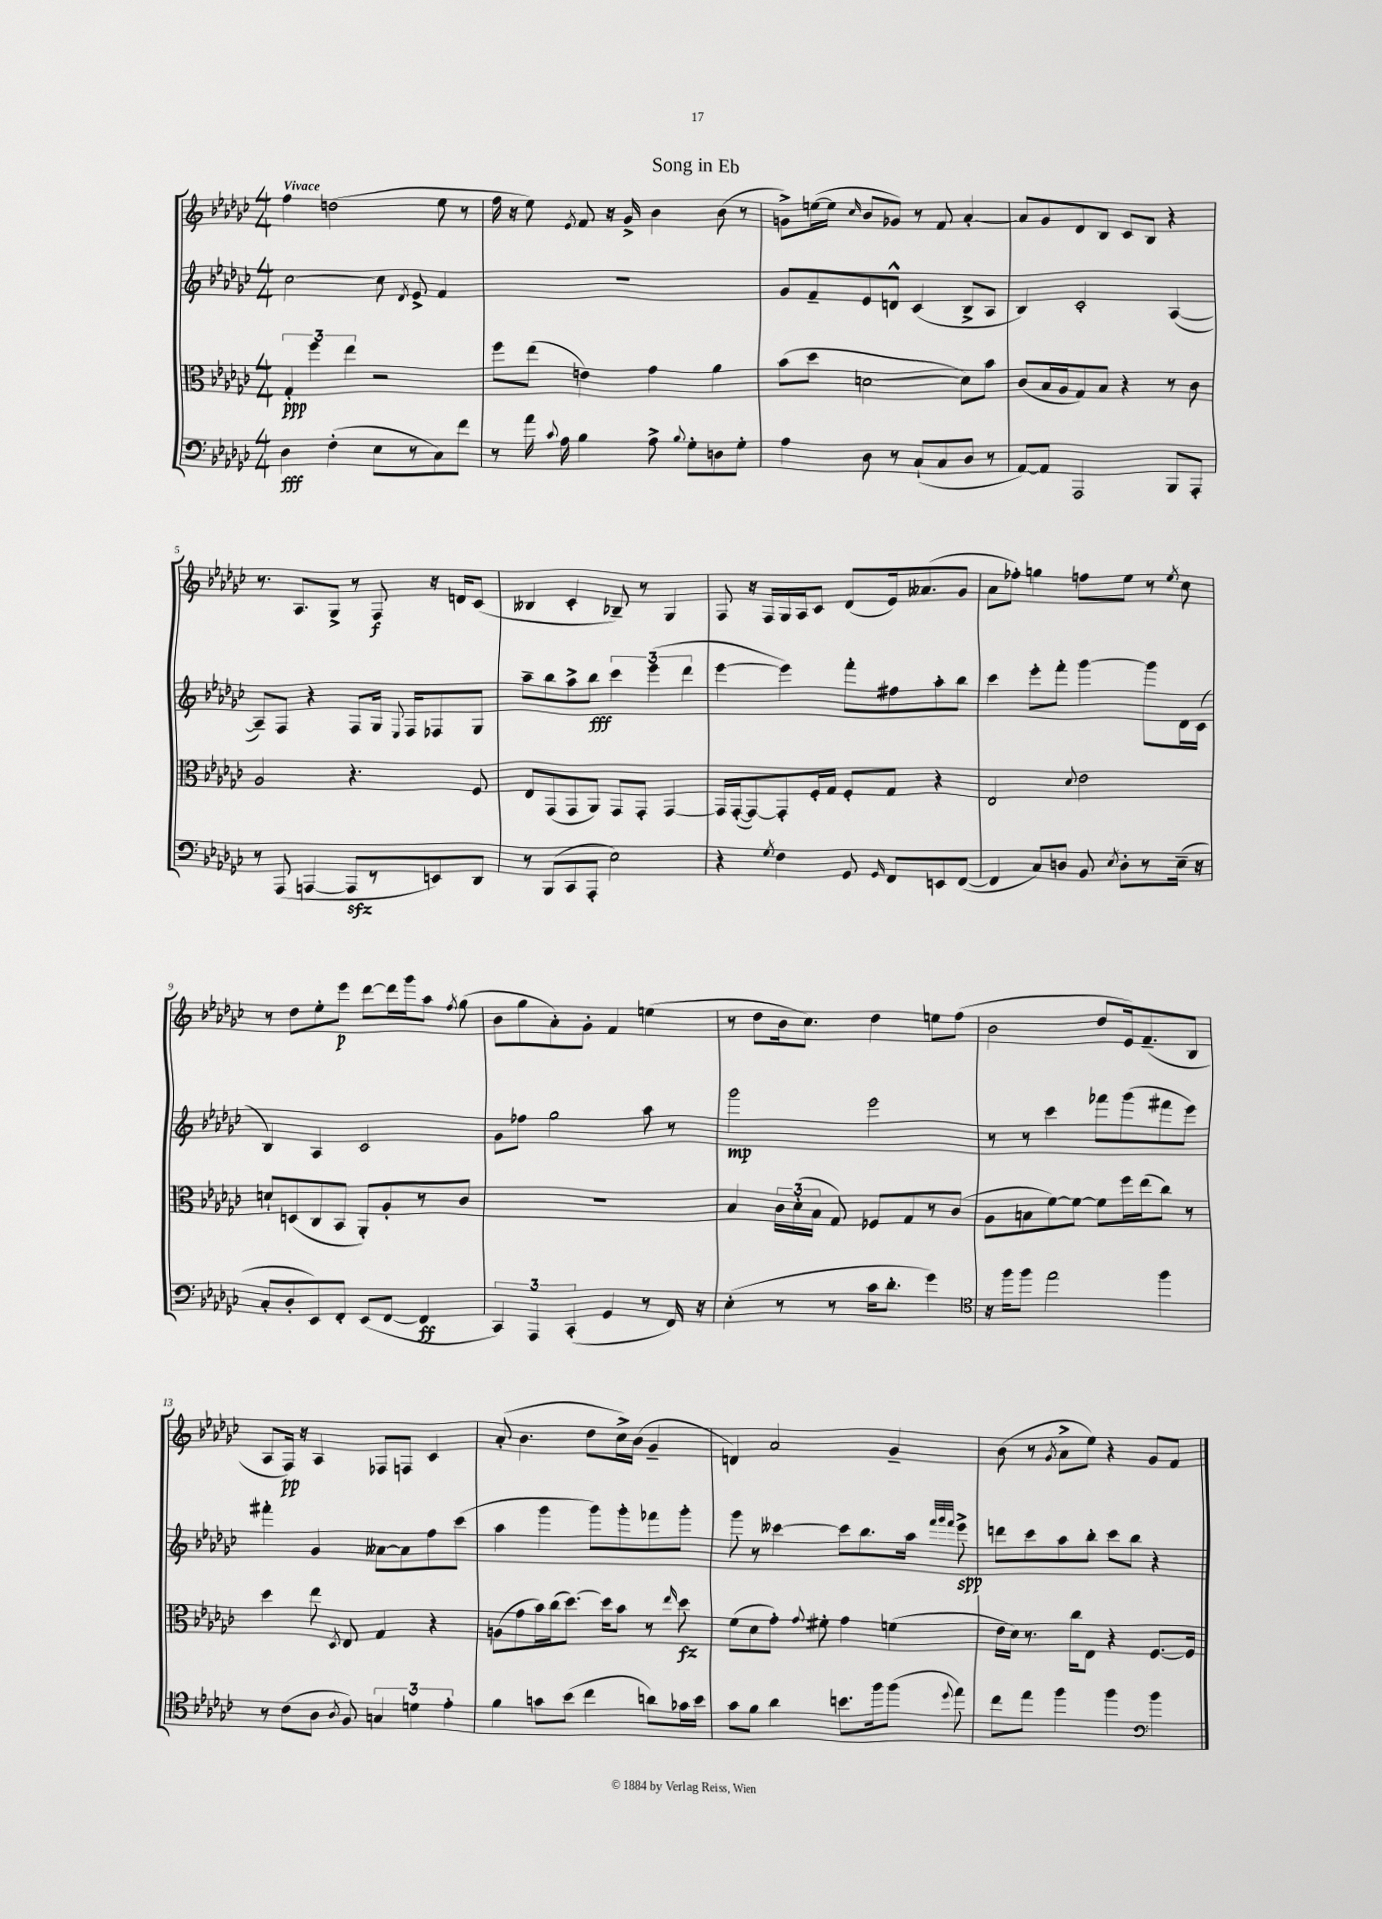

**kern	**dynam	**kern	**dynam	**kern	**dynam	**kern	**dynam
*part4	*part4	*part3	*part3	*part2	*part2	*part1	*part1
*staff4	*staff4	*staff3	*staff3	*staff2	*staff2	*staff1	*staff1
*clefF4	*	*clefC3	*	*clefG2	*	*clefG2	*
*k[b-e-a-d-g-c-]	*	*k[b-e-a-d-g-c-]	*	*k[b-e-a-d-g-c-]	*	*k[b-e-a-d-g-c-]	*
*M4/4	*	*M4/4	*	*M4/4	*	*M4/4	*
=1	=1	=1	=1	=1	=1	=1	=1
!	!	!	!	!	!	!LO:TX:a:B:t=Vivace	!
4D-\	fff	6G-'/	ppp	[2cc-\	.	4ff\	.
.	.	6ff\	.	.	.	.	.
(4F'\	.	.	.	.	.	(2ddn\	.
.	.	6ee-\	.	.	.	.	.
8E-\L	.	2r	.	8cc-\]	.	.	.
.	.	.	.	8qd-/	.	.	.
8r	.	.	.	8e-^/	.	.	.
8C-\)	.	.	.	4f/	.	8ee-\	.
8f\J	.	.	.	.	.	8r	.
=2	=2	=2	=2	=2	=2	=2	=2
8r	.	8ff\L	.	1r	.	16ff\	.
.	.	.	.	.	.	16r	.
16a-\	.	(8ee-\J	.	.	.	8ee-\)	.
8qqc-/	.	.	.	.	.	.	.
16A-\	.	.	.	.	.	.	.
.	.	.	.	.	.	8qe-/	.
4B-\	.	4en\)	.	.	.	8f/	.
.	.	.	.	.	.	16r	.
.	.	.	.	.	.	16g-^/	.
8A-^\	.	4g-\	.	.	.	4b-\	.
8qqB-/	.	.	.	.	.	.	.
8G-'\L	.	.	.	.	.	.	.
8Dn\	.	4a-\	.	.	.	(8b-\	.
8G-'\J	.	.	.	.	.	8r	.
=3	=3	=3	=3	=3	=3	=3	=3
4A-\	.	(8b-\L	.	8g-/L	.	8gn^\L)	.
.	.	8dd-\J	.	8f~/	.	([16een\L	.
.	.	.	.	.	.	16ee\JJ]	.
.	.	.	.	.	.	16qqcc-/	.
8D-\	.	[2dn\	.	8e-/	.	8b-/L	.
8r	.	.	.	8dn^^/J	.	8g-X/J)	.
(8C-`/L	.	.	.	(4c-/	.	8r	.
8C-/	.	.	.	.	.	8f/	.
8D-/J	.	8d\L])	.	8B-^/L	.	[4a-'/	.
8r	.	8b-\J	.	8A-/J	.	.	.
=4	=4	=4	=4	=4	=4	=4	=4
[8AA-/L)	.	(8c-/L	.	4B-/)	.	8a-/L]	.
8AA-/J]	.	16B-/L	.	.	.	8g-/	.
.	.	16A-/J	.	.	.	.	.
2AAA-/	.	8G-/)	.	2c-'/	.	8d-/	.
.	.	8B-/J	.	.	.	8B-/J	.
.	.	4r	.	.	.	8c-/L	.
.	.	.	.	.	.	8B-/J	.
8BBB-/L	.	8r	.	([4A-/	.	4r	.
8AAA-'/J	.	8c-\	.	.	.	.	.
!!LO:LB:g=z
=5	=5	=5	=5	=5	=5	=5	=5
8r	.	2A-/	.	8A-~/L])	.	8.r	.
(8AAA-/	.	.	.	8F/J	.	.	.
.	.	.	.	.	.	8.A-/L	.
[4AAAn/	.	.	.	4r	.	.	.
.	.	.	.	.	.	8G-^/J	.
8AAAzz/L]	.	4.r	.	8F/L	.	8r	.
8r	.	.	.	16G-/Jk	.	8F/	f
.	.	.	.	8qqE-/	.	.	.
.	.	.	.	16F/KL	.	.	.
8EEn/)	.	.	.	8F-X/	.	16r	.
.	.	.	.	.	.	16dn/KL	.
8DD-/J	.	8F/	.	8G-/J	.	(8c-/J	.
=6	=6	=6	=6	=6	=6	=6	=6
8r	.	8E-/L	.	8aa-~\L	.	4B--X/	.
(8BBB-/L	.	(8GG-/	.	8bb-\	.	.	.
8CC-/	.	8GG-/	.	8aa-^\	.	4c-'/	.
8AAA-'/J	.	8AA-/J)	.	8bb-\J	fff	.	.
2E-\)	.	8GG-/L	.	6ccc-\	.	8B-X~/)	.
.	.	8GG-'/J	.	.	.	8r	.
.	.	.	.	(6eee-\	.	.	.
.	.	[4GG-/	.	.	.	4G-/	.
.	.	.	.	6ddd-\	.	.	.
=7	=7	=7	=7	=7	=7	=7	=7
4r	.	16GG-/LL]	.	[4eee-\	.	8F/	.
.	.	([16GG-'/J	.	.	.	.	.
.	.	8GG-/_)	.	.	.	16r	.
.	.	.	.	.	.	16F/LL	.
8qG-/	.	.	.	.	.	.	.
4F\	.	8GG-'/]	.	4eee-\])	.	16G-/	.
.	.	.	.	.	.	16A-/J	.
.	.	16F'/L	.	.	.	8c-/J	.
.	.	16G-/JJ	.	.	.	.	.
8GG-/	.	8F'/L	.	8fff'\L	.	(8d-/L	.
16qqGG-/	.	.	.	.	.	.	.
8FF/L	.	8G-/J	.	8ff#X\	.	16e-/k)	.
.	.	.	.	.	.	(8.a--X/	.
8EEn/	.	4r	.	8aa-'\	.	.	.
([8FF/J	.	.	.	8bb-\J	.	8g-/J	.
=8	=8	=8	=8	=8	=8	=8	=8
4FF/]	.	2E-/	.	4ccc-\	.	8a-\L	.
.	.	.	.	.	.	8ff-X'\J)	.
8C-/L)	.	.	.	8eee-'\L	.	4ggn\	.
8Dn/J	.	.	.	8fff'\J	.	.	.
.	.	8qqd-/	.	.	.	.	.
8BB-/	.	2e-\	.	[4ggg-\	.	8ffn\L	.
8qE-/	.	.	.	.	.	.	.
8D'\L	.	.	.	.	.	8ee-\J	.
8r	.	.	.	8ggg-\L]	.	8r	.
.	.	.	.	.	.	8qee-/	.
(16E-~\Jk	.	.	.	16d-\L	.	8cc-\	.
16r	.	.	.	(16c-\JJ	.	.	.
!!LO:LB:g=z
=9	=9	=9	=9	=9	=9	=9	=9
8C-'/L	.	8dn`/L	.	4B-/)	.	8r	.
8D-'/	.	(8Dn/	.	.	.	8dd-\L	.
8EE-/)	.	8C-/	.	4A-/	.	8ee-'\	.
8FF'/J	.	8BB-/J	.	.	.	8eee-\J	p
(8EE-/L	.	8AA-'/L)	.	2c-/	.	[8ddd-\L	.
[8FF/J	.	8A-'/	.	.	.	16ddd-\L]	.
.	.	.	.	.	.	16ggg-\J	.
4FF/]	ff	8r	.	.	.	8aa-\J	.
.	.	.	.	.	.	8qff/	.
.	.	8c-/J	.	.	.	(8gg-\	.
=10	=10	=10	=10	=10	=10	=10	=10
6CC-/)	.	1r	.	8g-\L	.	8b-\L	.
.	.	.	.	8ff-X\J	.	8gg-\	.
6AAA-/	.	.	.	.	.	.	.
.	.	.	.	2gg-\	.	8a-'\)	.
(6CC-'/	.	.	.	.	.	.	.
.	.	.	.	.	.	8g-'\J	.
4GG-/	.	.	.	.	.	4f/	.
8r	.	.	.	8aa-\	.	(4een\	.
16FF/)	.	.	.	8r	.	.	.
16r	.	.	.	.	.	.	.
=11	=11	=11	=11	=11	=11	=11	=11
(4E-'\	.	4B-/	.	2ggg-\	mp	8r	.
.	.	.	.	.	.	8dd-\L	.
8r	.	24c-\LL	.	.	.	16b-\k	.
.	.	(24d-'\	.	.	.	.	.
.	.	.	.	.	.	8.cc-\J)	.
.	.	24B-\JJ	.	.	.	.	.
8r	.	8G-/)	.	.	.	.	.
16c-\KL	.	8F-X/L	.	2eee-\	.	4dd-\	.
8.d-'\J	.	.	.	.	.	.	.
.	.	8G-/	.	.	.	.	.
4g-\)	.	8r	.	.	.	8een\L	.
.	.	(8c-/J	.	.	.	(8ff\J	.
=12	=12	=12	=12	=12	=12	=12	=12
*clefC4	*	*	*	*	*	*	*
16r	.	8A-\L	.	8r	.	2b-\	.
16ff\KL	.	.	.	.	.	.	.
8ff\J	.	8Bn\	.	8r	.	.	.
2ee-\	.	[8f\)	.	4ccc-\	.	.	.
.	.	8f\J_	.	.	.	.	.
.	.	8f\L]	.	8fff-X\L	.	8dd-/L	.
.	.	16ff\L	.	(8ggg-\	.	16e-/k)	.
.	.	(16ee-\J	.	.	.	(8.f~/	.
4ff\	.	8cc-\J)	.	8fff#X\	.	.	.
.	.	8r	.	8eee-\J)	.	8B-/J	.
!!LO:LB:g=z
=13	=13	=13	=13	=13	=13	=13	=13
8r	.	4dd-\	.	4fff#X'\	.	8A-/L	.
(8c-\L	.	.	.	.	.	16F/Jk)	pp
.	.	.	.	.	.	16r	.
8A-\J	.	8ee-\	.	4g-/	.	4A-/	.
8qA-/	.	8qD-/	.	.	.	.	.
8F/)	.	8E-/	.	.	.	.	.
6Gn/	.	4G-/	.	[8a--X\L	.	8F-X/L	.
.	.	.	.	8a--\]	.	8Fn/J	.
6dn\	.	.	.	.	.	.	.
.	.	4r	.	8ff\	.	4c-/	.
6e-'\	.	.	.	.	.	.	.
.	.	.	.	(8ccc-\J	.	.	.
=14	=14	=14	=14	=14	=14	=14	=14
4f\	.	(8An\L	.	4aa-\	.	(8a-'/	.
.	.	8g-\	.	.	.	4.b-\	.
8gn\L	.	16b-\L)	.	4ggg-\	.	.	.
.	.	(16cc-\J	.	.	.	.	.
(8b-\J	.	[8.dd-\J)	.	.	.	.	.
4cc-\	.	.	.	8ggg-\L)	.	8dd-\L	.
.	.	16dd-\KL]	.	.	.	.	.
.	.	8b-\J	.	8ggg-'\	.	16cc-^\L)	.
.	.	.	.	.	.	(16b-\JJ	.
8an\L)	.	8r	.	8fff-X\	.	4g-~/	.
.	.	16qqee-/	.	.	.	.	.
16g-X\L	.	8dd-\	fz	8ggg-'\J	.	.	.
16b-\JJ	.	.	.	.	.	.	.
=15	=15	=15	=15	=15	=15	=15	=15
8g-\L	.	(8f\L	.	8ggg-\	.	4dn/)	.
8f\J	.	8d-\	.	8r	.	.	.
4a-\	.	8g-'\J)	.	[4ccc--X\	.	2a-/	.
.	.	8qqg-/	.	.	.	.	.
.	.	8f#X'\	.	.	.	.	.
8.bn\L	.	4g-\	.	8ccc--\L]	.	.	.
.	.	.	.	8.bb-\	.	.	.
16ff\k	.	.	.	.	.	.	.
(8ff\J	.	(4fn\	.	.	.	4g-~/	.
.	.	.	.	16aa-\Jk	.	.	.
.	.	.	.	32qqfff/LLL	.	.	.
.	.	.	.	32qqggg-/	.	.	.
8qqdd-/	.	.	.	32qqfff/JJJ	.	.	.
8ee-\)	.	.	.	8eee-^\	spp	.	.
=16	=16	=16	=16	=16	=16	=16	=16
8cc-\L	.	16e-\LL	.	8dddn\L	.	(8b-\	.
.	.	16d-\JJ)	.	.	.	.	.
8ee-\J	.	8.r	.	8ccc-\	.	8r	.
.	.	.	.	.	.	8qg-/	.
4ff\	.	.	.	8aa-\	.	8a-^\L	.
.	.	16cc-\KL	.	.	.	.	.
.	.	8E-\J	.	8bb-'\J	.	8ee-\J)	.
4ff\	.	4r	.	8ccc-\L	.	4r	.
.	.	.	.	8bb-\J	.	.	.
*clefF4	*	*	*	*	*	*	*
4b-\	.	[8.F/L	.	4r	.	8g-/L	.
.	.	.	.	.	.	8f/J	.
.	.	16F/Jk]	.	.	.	.	.
==	==	==	==	==	==	==	==
*-	*-	*-	*-	*-	*-	*-	*-
